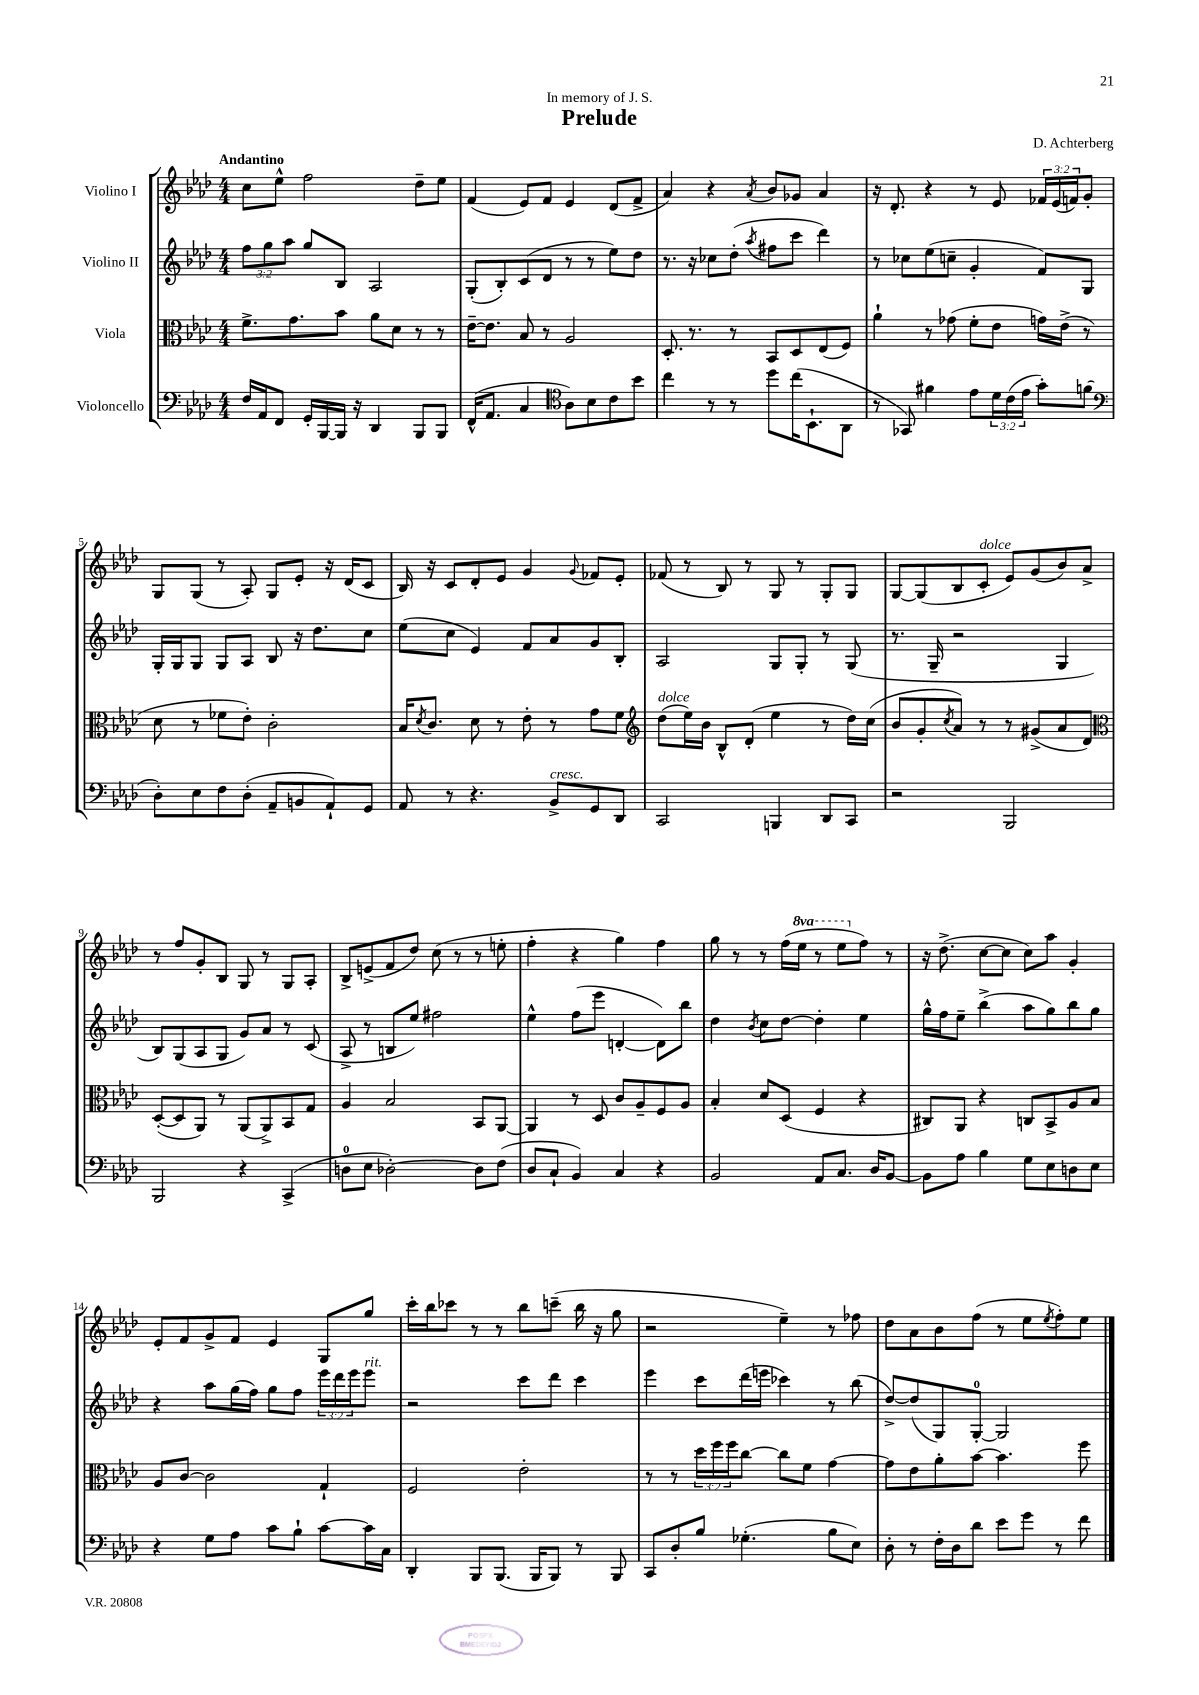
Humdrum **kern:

**kern	**kern	**kern	**kern
*staff4	*staff3	*staff2	*staff1
*clefF4	*clefC3	*clefG2	*clefG2
*k[b-e-a-d-]	*k[b-e-a-d-]	*k[b-e-a-d-]	*k[b-e-a-d-]
*M4/4	*M4/4	*M4/4	*M4/4
16F	8.f^	12ff	8cc
16AA-	.	.	.
.	.	12gg	.
8FF	.	.	8ee-^^
.	.	12aa-	.
.	8.g	.	.
16GG'	.	8gg	2ff
[16BBB-	.	.	.
16BBB-]	8b-	8B-	.
16r	.	.	.
4DD-	8a-	2A-	.
.	8d-	.	.
8BBB-	8r	.	8dd-~
8BBB-	8r	.	8ee-
=	=	=	=
(16FF^^	[16e-~	(8G'	(4f
8.AA-	8.e-]	.	.
.	.	8B-')	.
4C	8B-	(8c	8e-)
.	8r	8d-	8f
*clefC4	*	*	*
8A-)	2A-	8r	4e-
8B-	.	8r	.
8c	.	8ee-)	(8d-
8b-	.	8dd-	8f^
=	=	=	=
4cc	8.D-'	8.r	4a-)
.	8.r	16r	.
8r	.	8cc-	4r
8r	8r	(8dd-'	.
.	.	8qaa-	8qa-
8dd-	8BB-	8ff#	8b-
(16cc	8D-	8ccc	8g-
8.BB-`	.	.	.
.	(8E-	4ddd-)	4a-
8AA-	8F)	.	.
=	=	=	=
8r	4a-`	8r	16r
.	.	.	8.d-'
8GG-)	.	8cc-	.
4f#	8r	(8ee-	4r
.	(8g-	8cc~	.
8e-	8f'	4g'	8r
24d-	8e-	.	8e-
(24c	.	.	.
24e-	.	.	.
8g')	16g)	8f)	24f-
.	.	.	(24e-
.	(16e-^	.	.
.	.	.	24f)
(8f	8r	8G	8g'
=	=	=	=
*clefF4	*	*	*
8D-')	8d-	16G'	8G
.	.	16G	.
8E-	8r	8G	(8G
8F	8f-	8G	8r
(8D-'	8e-')	8A-	8A-')
8AA-~	2c'	8B-	8G
8BB	.	16r	8e-'
.	.	8.dd-	.
8AA-`)	.	.	16r
.	.	.	(16d-
8GG	.	8cc	8c
=	=	=	=
8AA-	16B-	(8ee-	16B-)
.	8qd-	.	.
.	8.c	.	16r
8r	.	8cc	8c
4.r	8d-	4e-)	8d-'
.	8r	.	8e-
.	8e-'	8f	4g
8BB-^	8r	8a-	.
.	.	.	8qqg
8GG	8g	8g	8f-
8DD-	8f	8B-'	8e-'
=	=	=	=
*	*clefG2	*	*
2CC	(8dd-	2A-	(8f-
.	16ee-)	.	8r
.	16b-	.	.
.	8B-^^	.	8B-)
.	(8d-'	.	8r
4BBB	4ee-	8G	8G
.	.	8G'	8r
8DD-	8r	8r	8G'
8CC	16dd-)	(8G	8G
.	(16cc	.	.
=	=	=	=
2r	8b-	8.r	[8G
.	8g'	.	(8G]
.	.	16G~	.
.	8qcc	.	.
.	8a-)	2r	8B-
.	8r	.	8c'
2BBB-	8r	.	8e-)
.	(8g#^	.	(8g
.	8a-	4G	8b-)
.	8d-)	.	8a-^
=	=	=	=
*	*clefC3	*	*
2BBB-	([8D-'	8B-)	8r
.	8D-]	(8G	8ff
.	8AA-)	8A-	8g'
.	8r	8G	8B-
4r	(8AA-	8g)	8G
.	8AA-^)	8a-	8r
(4CC^	8BB-	8r	8G
.	8G	(8c	8A-'
=	=	=	=
8D	4A-	8A-^	8B-^
8E-	.	8r	(8e^
[2D-')	2B-	8B	8f
.	.	8ee-)	8dd-)
.	.	2ff#	(8cc
.	.	.	8r
8D-]	8BB-	.	8r
(8F	[8AA-	.	8ee'
=	=	=	=
8D-	4AA-]	4ee-^^	4ff'
8C`	.	.	.
4BB-)	8r	(8ff	4r
.	8D-	8eee-	.
4C	8c	[4d'	4gg)
.	8A-~	.	.
4r	8F	8d])	4ff
.	8A-	8bb-	.
=	=	=	=
2BB-	4B-'	4dd-	8gg
.	.	.	8r
.	.	8qb-	.
.	8d-	8cc	8r
.	(8D-	[8dd-	(16ff
.	.	.	16eee-
8AA-	4F	4dd-']	8r
8.C	.	.	8eee-
.	4r	4ee-	8ff)
16D-	.	.	.
[8BB-	.	.	8r
=	=	=	=
8BB-]	8C#)	16gg^^	16r
.	.	16ff	(8.dd-^
8A-	8AA-	8ee-~	.
4B-	4r	(4bb-^	[8cc
.	.	.	8cc]
8G	8C	8aa-	8cc)
8E-	8BB-^	8gg)	8aa-
8D	8A-	8bb-	4g'
8E-	8B-	8gg	.
=	=	=	=
4r	8A-	4r	8e-'
.	[8c	.	8f
8G	2c]	8aa-	8g^
8A-	.	(16gg	8f
.	.	16ff)	.
8c	.	8gg	4e-
8B-`	.	8ff	.
[8c	4G`	24eee-	8G
.	.	24ddd-	.
.	.	24eee-	.
16c]	.	8eee-	8gg
16C	.	.	.
=	=	=	=
4DD-'	2F	2r	16ccc'
.	.	.	16bb-
.	.	.	8ccc-
8BBB-	.	.	8r
(8.BBB-	.	.	8r
.	2e-'	8ccc	8bb-
16BBB-	.	.	.
8BBB-)	.	8ddd-	(8ccc~
8r	.	4ccc	16bb-
.	.	.	16r
8BBB-	.	.	8gg
=	=	=	=
8CC	8r	4eee-	2r
8D-'	8r	.	.
8B-	24dd-	8ccc	.
.	24ff	.	.
.	24ff	.	.
(4.G-'	[8cc	(16ddd-	.
.	.	16eee	.
.	8cc]	4ccc-)	4ee-~)
.	8f	.	.
8B-	[4g	8r	8r
8E-)	.	(8bb-	8ff-
=	=	=	=
8D-'	8g]	[8dd-^)	8dd-
8r	8e-	(8dd-]	8a-
16F'	8a-'	8G)	8b-
16D-	.	.	.
8d-	[8b-	[8G'	(8ff
8e-	4.b-]	2G]	8r
8g	.	.	8ee-
.	.	.	8qee-
8r	.	.	8ff')
8f	8ff	.	8ee-
==	==	==	==
*-	*-	*-	*-
